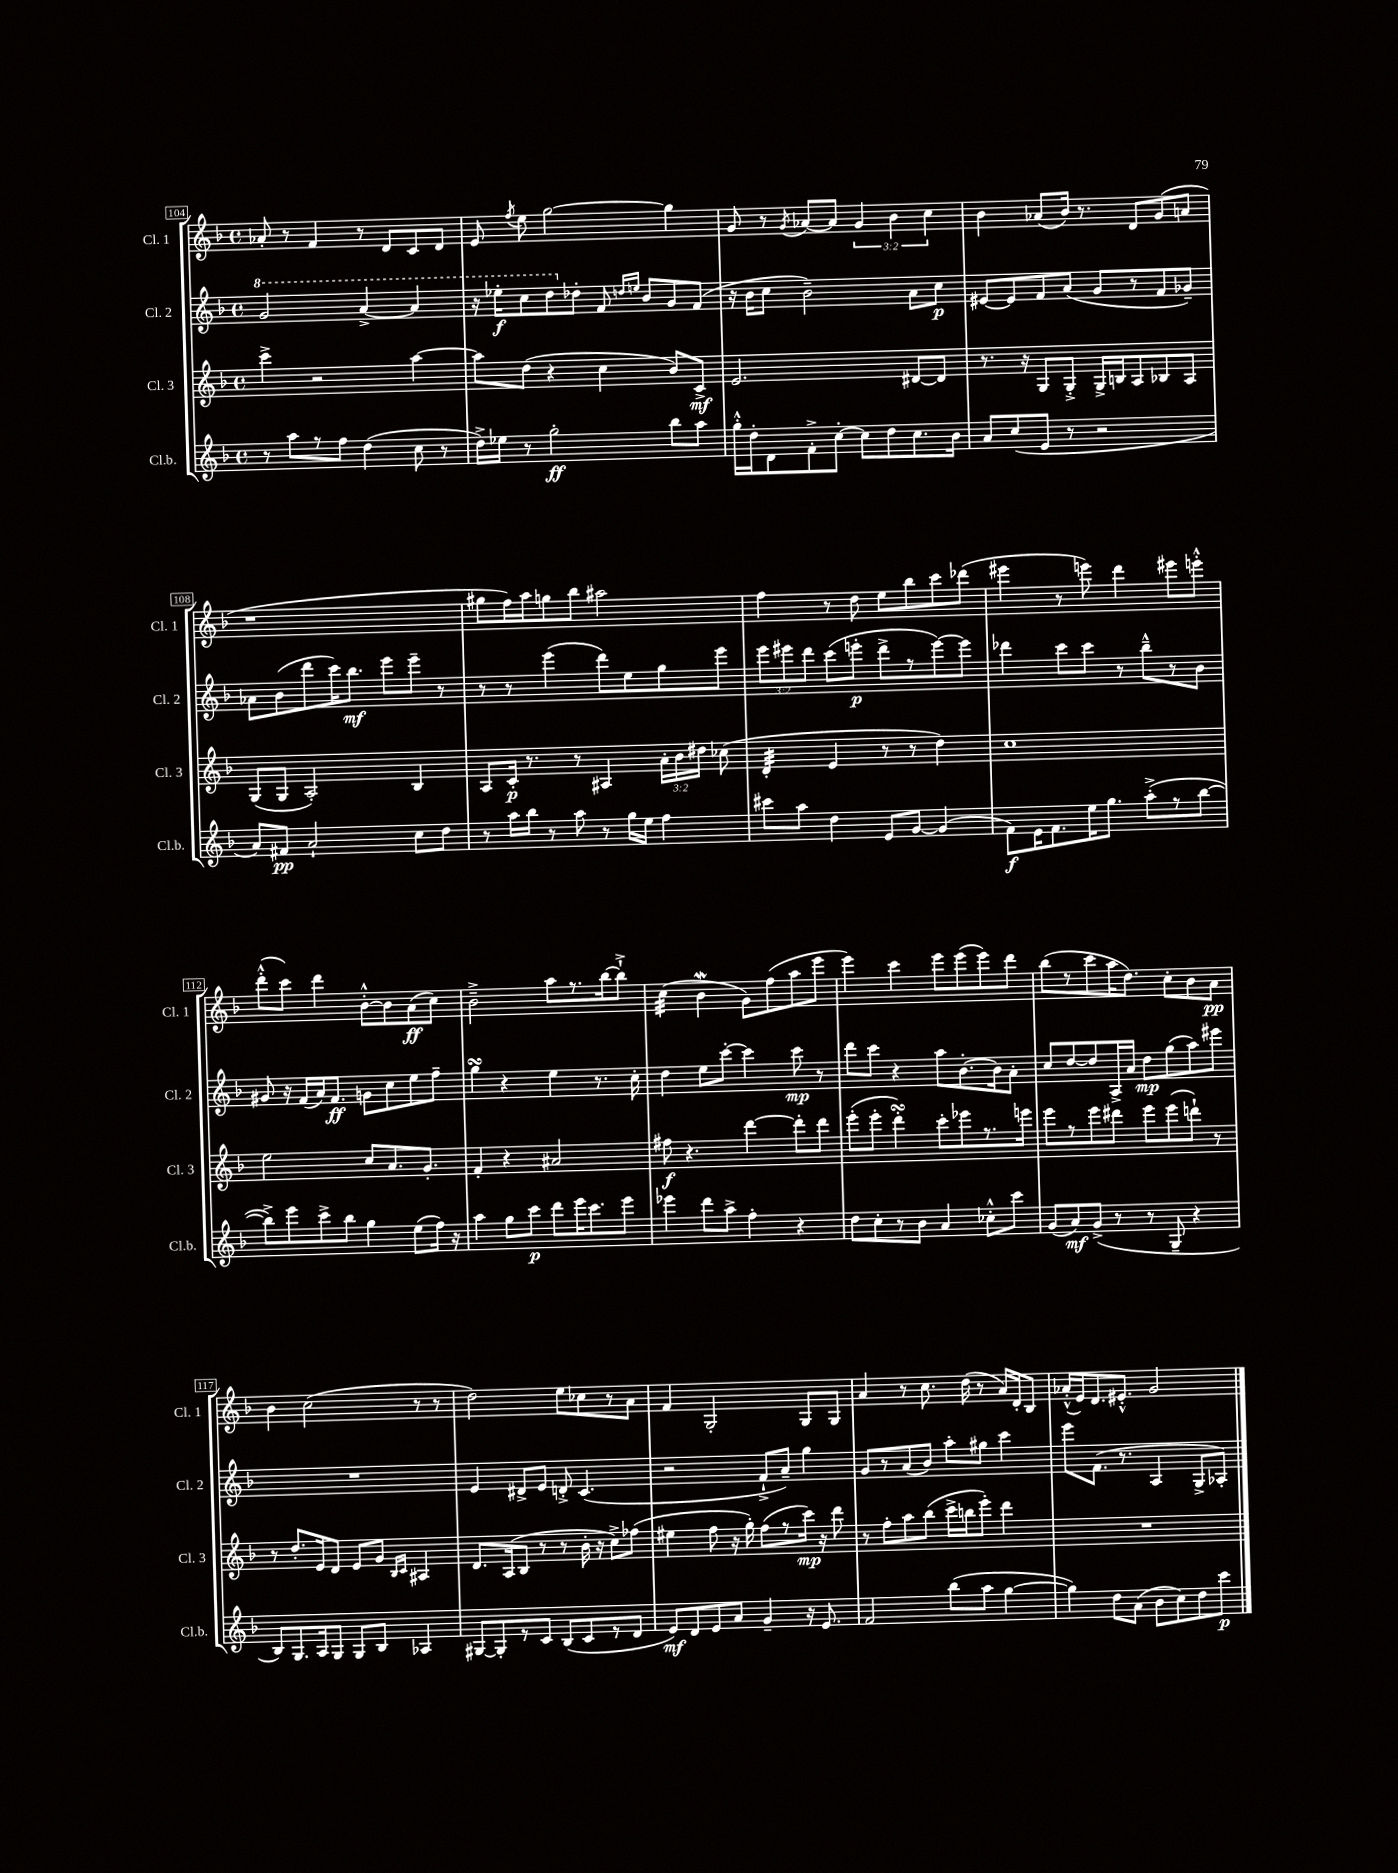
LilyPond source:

<<
\new StaffGroup <<
\new Staff = "s0" \with { instrumentName = "Cl. 1" shortInstrumentName = "Cl. 1" } {
    \clef treble \key f \major \defaultTimeSignature \time 4/4 \override Staff.TupletNumber.text = #tuplet-number::calc-fraction-text
    \autoBeamOff aes'8-. r8 f'4 r8 d'8[ c'8 d'8] |
    e'8 \acciaccatura { f''8 } e''8 g''2~ g''4 |
    g'8 r8 \acciaccatura { g'8 } aes'8[~ aes'8] \tuplet 3/2 { g'4 bes'4 c''4 } |
    bes'4 aes'8[( bes'16]) r8. d'8[ g'8( a'8] |
    r1 |
    gis''8[ f''16) a''16 g''8 bes''8] ais''2 |
    f''4 r8 d''8 e''8[ bes''8 c'''8 des'''8]( |
    eis'''4 r8 e'''8) d'''4 eis'''8[ e'''8]-.-^ |
    d'''8[-.-^( c'''8]) d'''4 bes'8[~-.-^ bes'8 a'8\ff( c''8]) |
    bes'2---> a''8[ r8. bes''16~ bes''8]-!-> |
    c''4:32( bes'4\mordent g'8[) f''8( a''8 e'''8] |
    e'''4) c'''4 e'''8[ e'''8( e'''8) d'''8] |
    bes''8[( r8 c'''8 a''16 d''8.]) c''8[-. bes'8 a'8]\pp |
    bes'4 c''2( r8 r8 |
    d''2) e''8[ ces''8 r8 a'8] |
    f'4 g2-. g8[ g8] |
    a'4 r8 c''8. d''16( r8 a'16[) d'16-. bes8] |
    aes'16[-.-^( e'16) d'8. eis'8.]-.-^ g'2 \bar "|." |
}
\new Staff = "s1" \with { instrumentName = "Cl. 2" shortInstrumentName = "Cl. 2" } {
    \clef treble \key f \major \defaultTimeSignature \time 4/4 \override Staff.TupletNumber.text = #tuplet-number::calc-fraction-text
    \autoBeamOff \ottava #1 g''2 a''4~-> a''4 |
    r16 ees'''16[-.\f c'''8 d'''8 \ottava #0 des''8]-. f'8 \grace { d''16[ e''!16] } bes'8[ g'8 f'8]( |
    r16 bes'16[ c''8] bes'2--) a'8[ c''8]\p |
    eis'8[~ eis'8 f'8 a'8]( g'8[ r8 f'8 ges'8]--) |
    aes'8[ bes'8( d'''8 c'''16) bes''8.]\mf e'''8[ e'''8]-- r8 |
    r8 r8 e'''4( d'''8[) e''8 g''8 e'''8] |
    \tuplet 3/2 { e'''8[ eis'''8 d'''8] } c'''8[( e'''8]-.\p d'''8[-> r8 e'''8~) e'''8] |
    des'''4 c'''8[ c'''8] r8 bes''8[---^ r8 bes'8] |
    gis'8 r16 f'16[( a'16) f'8.]\ff g'8[ c''8 e''8 f''8]-- |
    g''4\turn r4 e''4 r8. c''16-. |
    d''4 e''8[ c'''8]~-. c'''4 c'''8\mp r8 |
    d'''8[ c'''8] r4 a''8[ bes'8.~-. bes'16 a'8]-. |
    c''8[ d''8~ d''8 a16-> a'16] d''8[\mp g''8( a''8) eis'''8] |
    R1 |
    e'4 dis'8[-> e'8] d'8-.-> c'4.( |
    r2 f'8[-!-> a'8]--) g''4 |
    g'8[ r8 a'8( bes'8]) a''8[-. gis''8] c'''4 |
    e'''8[ f'8.]( r8. a4 g8[-> aes8]-.) \bar "|." |
}
\new Staff = "s2" \with { instrumentName = "Cl. 3" shortInstrumentName = "Cl. 3" } {
    \clef treble \key f \major \defaultTimeSignature \time 4/4 \override Staff.TupletNumber.text = #tuplet-number::calc-fraction-text
    \autoBeamOff c'''4-> r2 a''4~ |
    a''8[ d''8]( r4 c''4 bes'8[) c'8]->\mf |
    e'2. dis'8[~ dis'8] |
    r8. r16 g8[ g8]-.-> g16[-> b16 a8 bes8 a8] |
    g8[( g8] a2-.) bes4 |
    a8[ c'16]-.\p r8. r8 ais4 \tuplet 3/2 { a'16[-. bes'16 dis''16] } ces''8( |
    d'4:32-. e'4 r8 r8 d''4) |
    c''1 |
    e''2 c''8[ a'8. g'8.]-. |
    f'4-. r4 ais'2 |
    fis''8\f r4. d'''4~ d'''8[-. d'''8] |
    e'''8[-.( e'''8]-. d'''4-.\turn) c'''8[-. ees'''8 r8. e'''16] |
    e'''8[ r8 e'''8 dis'''8] e'''8[ e'''8( d'''8]-!) r8 |
    r8 d''8.[-. e'16 d'8] e'8[ g'8] \grace { bes16[ c'16] } ais4 |
    d'8.[ a16( bes8] r8 r8 bes'16-. r16 c''8[->) fes''8]( |
    eis''4 f''8 r16 g''16-.) f''8[( r8 c'''16]\mp) r16 d'''8 |
    r8 f''8[-. a''8 bes''8]( c'''16[-> b''16 e'''8]-.) d'''4 |
    R1 \bar "|." |
}
\new Staff = "s3" \with { instrumentName = "Cl.b." shortInstrumentName = "Cl.b." } {
    \clef treble \key f \major \defaultTimeSignature \time 4/4
    \autoBeamOff r8 a''8[ r8 f''8] d''4( c''8 r8 |
    d''16[->) ees''16] r8 g''2-.\ff bes''8[ a''8] |
    g''16[-.-^ d''16-. d'8 f'8-.-> c''8]~-. c''8[ d''8 c''8. bes'16] |
    a'8[ c''8( e'8] r8 r2 |
    a'8[) fis'8]\pp a'2-! c''8[ d''8] |
    r8 a''16[ bes''16] r8 a''8 r8 g''16[ e''16] f''4 |
    cis'''8[ a''8] d''4 e'8[ g'8]~ g'4( |
    f'8[\f) e'16 f'8. e''16 g''8.] a''8[-.->( r8 bes''8]~ |
    bes''8[->) e'''8 c'''8-> bes''8] g''4 e''8[( f''16]) r16 |
    a''4 g''8[ c'''8]\p d'''8[ e'''16 c'''8. e'''8] |
    ees'''4 d'''8[ a''8]-> f''4-. r4 |
    d''8[ c''8-. r8 bes'8] a'4 ces''8[-.-^ c'''8] |
    g'8[( a'8\mf) g'8]->( r8 r8 g8-- r4 |
    bes8[) g8. a16 g8] g8[ bes8] aes4 |
    gis8[~ gis8-. r8 c'8] bes8[( c'8 r8 d'8] |
    e'8[\mf) d'8 e'8 a'8] g'4-- r16 e'8. |
    f'2 bes''8[( a''8] g''4~ |
    g''4) d''8[ a'8]( bes'8[ c''8) d''8 c'''8]\p \bar "|." |
}
>>
>>
\layout { \context { \Score currentBarNumber = #104 \override BarNumber.stencil = #(make-stencil-boxer 0.1 0.3 ly:text-interface::print) } }
